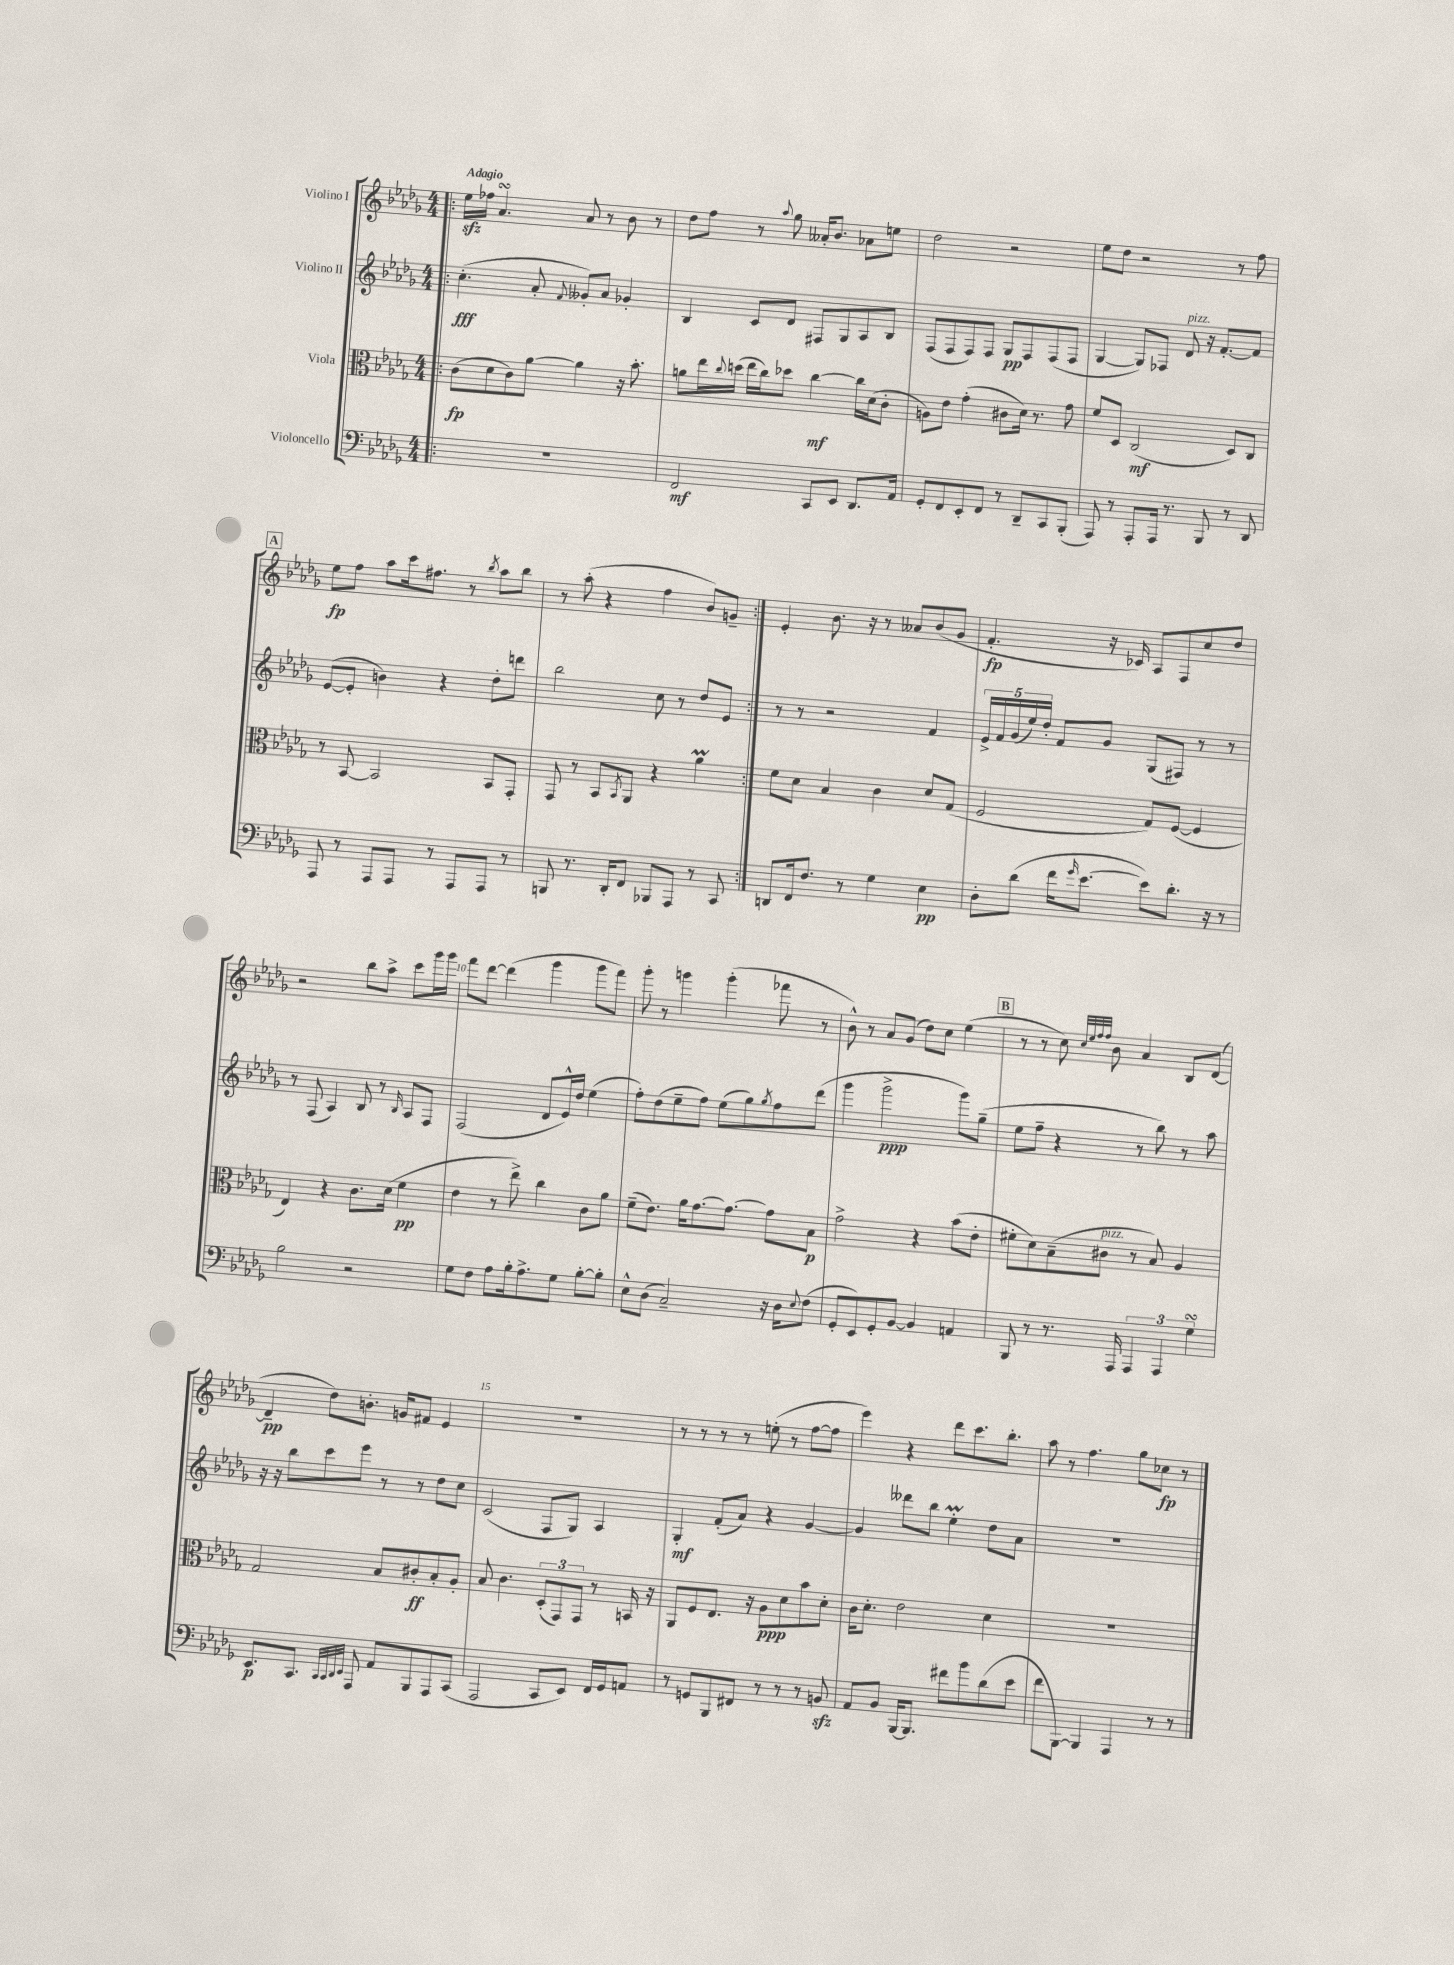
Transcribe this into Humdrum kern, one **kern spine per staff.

**kern	**kern	**kern	**kern
*staff4	*staff3	*staff2	*staff1
*clefF4	*clefC3	*clefG2	*clefG2
*k[b-e-a-d-g-]	*k[b-e-a-d-g-]	*k[b-e-a-d-g-]	*k[b-e-a-d-g-]
*M4/4	*M4/4	*M4/4	*M4/4
=!|:	=!|:	=!|:	=!|:
1r	(8c	(4.cc'	16ee-
.	.	.	16ff-
.	8d-	.	4.a-
.	8c)	.	.
.	[8a-	8a-'	.
.	.	8qqf	.
.	4a-]	8g--')	8a-
.	.	8a-	8r
.	16r	4g-'	8b-
.	8.b-'	.	.
.	.	.	8r
=	=	=	=
2FF	8a	4B-	8dd-
.	16ee-	.	8ff
.	8qqcc	.	.
.	(16dd	.	.
.	16ee-	8c	8r
.	16cc)	.	.
.	.	.	8qqaa-
.	8dd-	8d-	8gg-
8CC	[4cc	8F#	16a--'
.	.	.	8.b-
8EE-	.	8G-	.
8.DD-	16cc]	8A-	8a-
.	(16d-	.	.
.	8c'	8B-	8ee
16AA-	.	.	.
=	=	=	=
8GG-'	8A)	(8F	2dd-
8FF	8e-	8F	.
8EE-'	(4g-'	8F)	.
8FF	.	8F	.
8r	8c#	8G-	2r
8DD-~	16d-)	8F	.
.	8.r	.	.
8CC	.	(8F	.
(8BBB-'	8g-	8F	.
=	=	=	=
8AAA-)	8f	[4G-	8ee-
8r	8D-	.	8dd-
8AAA-'	(2C	8G-])	2r
16AAA-	.	8F-	.
8.r	.	.	.
.	.	8d-	.
8BBB-	.	16r	.
.	.	[8.f'	.
8r	8D-)	.	8r
8DD-	8C	8f]	8ff
=	=	=	=
8AAA-	8r	([8e-	8ee-
8r	[8BB-	8e-']	8ff
8AAA-	2BB-]	4b)	8aa-
8AAA-	.	.	16ccc
.	.	.	8.ff#
8r	.	4r	.
8AAA-	.	.	8r
.	.	.	8qbb-
8AAA-	8BB-	8dd-'	8aa-
8r	8GG-'	8ddd	8bb-
=	=	=	=
8BBB	8GG-	2bb-	8r
8.r	8r	.	(8aa-'
.	8BB-	.	4r
16DD-'	.	.	.
.	8qBB-	.	.
8FF	8AA-	.	.
8BBB-	4r	8cc	4ff
8AAA-	.	8r	.
8r	4a-	8dd-	8b-)
8CC	.	8e-	8g~
=:|!	=:|!	=:|!	=:|!
8DD	8f	8r	4e-'
16FF	8d-	8r	.
8.F	.	.	.
.	4B-	2r	8.b-
8r	.	.	.
.	.	.	16r
4G-	4c	.	8r
.	.	.	8a--
4E-	8d-	4f	(8b-
.	(8G-	.	8g-
=	=	=	=
8D-'	2F	20e-^	4.f'
.	.	20f	.
.	.	(20g-	.
(8d-	.	.	.
.	.	20ee-)	.
.	.	20dd-'	.
16f	.	8f	.
16qqg-	.	.	.
[8.e-	.	.	.
.	.	8g-	16r
.	.	.	16c-)
8e-])	8G-)	(8G-	8A-
8.d-'	([8F	8F#)	8F
.	4F]	8r	8cc
16r	.	.	.
8r	.	8r	8dd-
=	=	=	=
2B-	4E-)	8r	2r
.	.	(8F	.
.	4r	4A-)	.
2r	8.c	8B-	8bb-
.	.	8r	8aa-^
.	(16d-	.	.
.	.	16qqB-	.
.	4f	8A-	8ccc
.	.	8F	16ggg-
.	.	.	16ggg-
=	=	=	=
8G-	4e-	(2F	8fff
8F	.	.	[8ddd-
8A-	8r	.	(4ddd-]
16B-'	8ee-^)	.	.
8.A-^	.	.	.
.	4cc	8d-	4ggg-
8G-	.	16e-^^)	.
.	.	16dd-	.
[8B-'	8c	(4ee-	8ggg-
8B-']	8a-	.	8fff)
=	=	=	=
8E-^^	(8f~	8ff')	8ggg-'
(8D-	8.e-)	(8dd-	8r
2C~)	.	8ee-~	4ggg
.	16a-	.	.
.	[8.g-	8ff)	.
.	.	(8ee-	(4ggg'
.	8.g-_	.	.
.	.	8gg-)	.
.	.	8qgg-	.
16r	8g-]	8ff	8fff-
16D-	.	.	.
8qqE-	.	.	.
(8F	8B-	(8ddd-	8r
=	=	=	=
8GG-'	2g-^	4ggg-	8b-^^)
8EE-)	.	.	8r
8GG-'	.	2ggg-^	8a-
[8BB-	.	.	(8g-
4BB-]	4r	.	8dd-)
.	.	.	8cc
4AA	(8b-	8ggg-)	(4ee-
.	8e-'	(8gg-~	.
=	=	=	=
8BBB-	8f#'	8ee-	8r
8r	8d-)	8ff~	8r
8.r	(8B-~	4r	8cc)
.	.	.	32qqcc
.	.	.	32qqee-
.	.	.	32qqff
.	.	.	32qqff
.	8c#	.	8b-
16AAA-	.	.	.
6AAA-	8r	8r	4a-
.	8B-)	8bb-)	.
6AAA-	.	.	.
.	4A-	8r	8B-
6G-	.	.	.
.	.	8aa-	([8d-
=	=	=	=
8.EE-	2G-	16r	4d-~]
.	.	16r	.
.	.	8bb-	.
8.CC	.	.	.
.	.	8ccc	8dd-)
32qqCC	.	.	.
32qqCC	.	.	.
32qqDD-	.	.	.
32qqEE-	.	.	.
8AAA-	.	8eee-	8.b'
8AA-	8B-	8r	.
.	.	.	16g
8BBB-	8c#'	8r	8f#
8AAA-	8B-'	8dd-	4e-
(8CC	8A-'	8cc	.
=	=	=	=
2AAA-	8B-	(2c	1r
.	4.c	.	.
8CC	(12D-'	8F	.
.	12GG-)	.	.
8EE-)	.	8G-)	.
.	12GG-	.	.
16FF	8r	4A-	.
16GG-	.	.	.
8AA	16BB	.	.
.	16r	.	.
=	=	=	=
8r	8AA-	4G-'	8r
8GG	8F	.	8r
8BBB-	8.E-	(8f'	8r
8FF#	.	8a-)	8r
.	16r	.	.
8r	8A-	4r	(8ee'
8r	8d-	.	8r
8r	8b-	[4g-	[8ff
8BB	8d-'	.	8ff]
=	=	=	=
8AA-	16c	4g-]	4eee-)
.	8.d-'	.	.
8BB-	.	.	.
[16BBB-	2e-	8ddd--	4r
8.BBB-]	.	.	.
.	.	8bb-	.
8f#	.	4ee-'	8ddd-
8b-	.	.	8.ccc
(8d-	4d-	8dd-	.
.	.	.	8.bb-'
8e-	.	8a-	.
=	=	=	=
8f	1r	1r	8aa-
[8BBB-)	.	.	8r
4BBB-]	.	.	4.ff
4AAA-	.	.	.
.	.	.	8gg-
8r	.	.	8cc-
8r	.	.	8r
==	==	==	==
*-	*-	*-	*-
